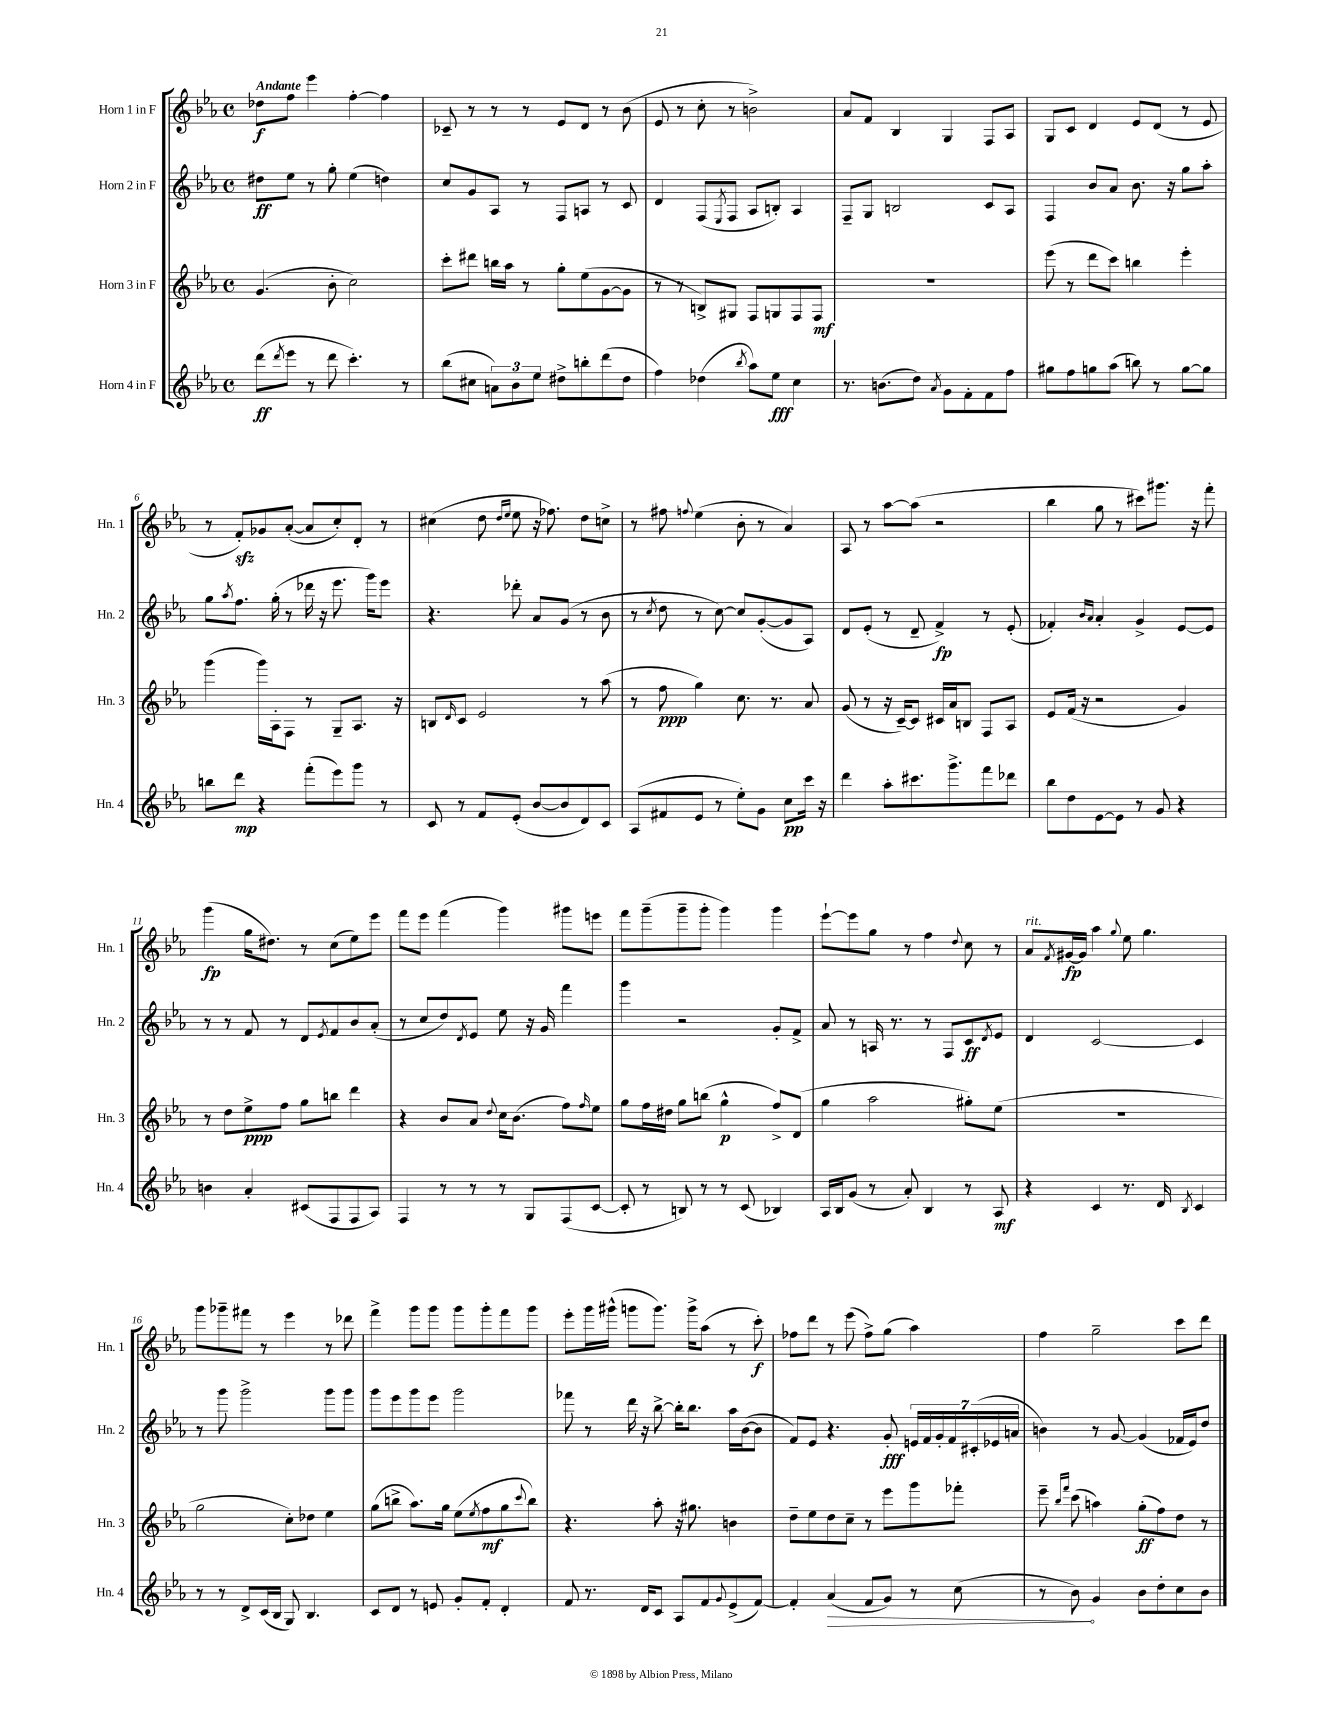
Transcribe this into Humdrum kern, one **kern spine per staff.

**kern	**kern	**kern	**kern
*staff4	*staff3	*staff2	*staff1
*clefG2	*clefG2	*clefG2	*clefG2
*k[b-e-a-]	*k[b-e-a-]	*k[b-e-a-]	*k[b-e-a-]
*M4/4	*M4/4	*M4/4	*M4/4
*met(c)	*met(c)	*met(c)	*met(c)
(8ddd\L	(4.g/	8dd#\L	8dd-\L
8qddd/	.	.	.
8eee-\J	.	8ee-\J	8ff\J
8r	.	8r	4eee-\
8ddd\	8b-'\	8gg'\	.
4.ccc'\)	2cc\)	(4ee-\	[4ff'\
.	.	4dd\)	4ff\]
8r	.	.	.
=	=	=	=
(8bb-\L	8ccc'\L	8cc/L	8c-~/
8cc#\J	8ddd#\J	8g/	8r
12a\L)	16bb\LL	8A-/J	8r
.	16aa-\JJ	.	.
12b-\	.	.	.
.	8r	8r	8r
12ee-\J	.	.	.
8dd#^\L	8gg'\L	8F/L	8e-/L
8bb'\	(8ee-\	8A/J	8d/J
(8ddd\	[8g\	8r	8r
8dd#\J	8g\]J	8c/	(8b-\
=	=	=	=
4ff\)	8r	4d/	8e-/
.	8r	.	8r
(4dd-\	8B^/L)	(8F/L	8cc'\
.	.	8qE-/	.
.	8G#/J	8F/J	8r
8qbb-/	.	.	.
8aa-\L)	8F/L	8A-/L	2b^\)
8ee-\J	8G/	8B'/J)	.
4cc\	8F/	4A-/	.
.	8F/J	.	.
=	=	=	=
8.r	1r	8F~/L	8a-/L
.	.	8G/J	8f/J
(8.b\L	.	.	.
.	.	2B/	4B-/
8dd\J)	.	.	.
8qa-/	.	.	.
8g\L	.	.	4G/
8f'\	.	.	.
8f\	.	8c/L	8F/L
8ff\J	.	8A-/J	8A-/J
=	=	=	=
8gg#\L	(8eee-\	4F/	8G/L
8ff\	8r	.	8c/J
8gg\	8ddd\L	8b-/L	4d/
(8aa-\J	8ccc\J)	8a-/J	.
8bb\)	4bb\	8.b-\	8e-/L
8r	.	.	(8d/J
.	.	16r	.
[8gg\L	4eee-'\	8gg\L	8r
8gg\]J	.	8aa-'\J	8e-/
=	=	=	=
8bb\L	(4ggg\	8gg\L	8r
.	.	8qaa-/	.
8ddd\J	.	8.ff\J	8f'/L)
4r	16ggg\LL)	.	8g-/
.	16A-'\J	(16gg'\	.
.	8F\J	8r	([8a-'/J
(8fff'\L	8r	16ddd-\	8a-/]L
.	.	16r	.
8eee-\)	8G~/L	8.eee-\	8cc'/)
8ggg\J	8.A-/J	.	8d'/J
.	.	16ggg\LK)	.
8r	.	8eee-\J	8r
.	16r	.	.
=	=	=	=
8c/	8B/L	4.r	(4cc#\
.	16qqd/	.	.
8r	8c/J	.	.
8f/L	2e-/	.	8dd\
.	.	.	16qqdd/LL
.	.	.	16qqee-/JJ
(8e-'/J	.	8ddd-'\	8ee-\
[8b-/L	.	8a-/L	16r
.	.	.	8.ff-\)
8b-/]	.	(8g/J	.
8d/)	8r	8r	8dd\L
8c/J	(8aa-\	8b-\	8cc^\J
=	=	=	=
(8A-/L	8r	8r	8r
.	.	8qcc/	.
8f#/	8ff\	8dd\	8ff#\
.	.	.	8qqff/
8e-/J	4gg\)	8r	(4ee-\
8r	.	[8cc\)	.
8ee-'\L)	8.cc\	8cc/]L	8b-'\
8g\J	.	([8g'/	8r
.	8.r	.	.
8cc\L	.	8g/]	4a-/)
16ccc\Jk	8a-/	8A-/J)	.
16r	.	.	.
=	=	=	=
4ddd\	(8g/	8d/L	8A-/
.	8r	(8e-'/J	8r
8aa-'\L	16r	8r	[8aa-\L
.	[16c~/LK)	.	.
8.ccc#\	8c/]J	8d~/	(8aa-\]J
.	16c#/LL	4f^/)	2r
8.ggg^\	16a-/J	.	.
.	8B/J	.	.
8fff\	8F/L	8r	.
8ddd-\J	8A-/J	(8e-'/	.
=	=	=	=
8bb-\L	8e-/L	4f-'/)	4bb-\
8dd\	(16f/Jk	.	.
.	16r	.	.
.	.	16qqb-/LL	.
.	.	16qqa-/JJ	.
[8e-\	2r	4a-'/	8gg\
8e-\]J	.	.	8r
8r	.	4g^/	8ccc#\L)
8g/	.	.	8.ggg#\J
4r	4g/)	[8e-/L	.
.	.	.	16r
.	.	8e-/]J	8fff'\
=	=	=	=
4b\	8r	8r	(4ggg\
.	8dd\L	8r	.
4a-'/	8ee-^\	8f/	16gg\LK
.	.	.	8.dd#\J)
.	8ff\J	8r	.
(8c#/L	8gg\L	8d/L	8r
.	.	8qe-/	.
8F/	8bb\J	8f/	(8cc\L
8F/	4ddd\	8b-/	8ee-\)
8A-/J)	.	(8a-'/J	8eee-\J
=	=	=	=
4F/	4r	8r	8fff\L
.	.	8cc/L	8eee-\J
8r	8b-/L	8dd/)	(4fff\
.	.	8qd/	.
8r	8a-/J	8e-/J	.
.	8qqdd/	.	.
8r	16cc\LK	8ee-\	4ggg\)
.	(8.b-\J	.	.
8G/L	.	16r	.
.	.	16g/	.
(8F/	8ff\L)	4fff\	8ggg#\L
.	16qqff/	.	.
[8c/J	8ee-\J	.	8eee\J
=	=	=	=
8c'/]	8gg\L	4ggg\	8fff\L
8r	16ff\L	.	(8ggg~\
.	16dd#\JJ	.	.
8B/)	8gg\L	2r	8ggg~\
8r	(8bb\J	.	8ggg'\J
8r	4gg^^\	.	4ggg\)
(8c/	.	.	.
4B-/)	8ff^/L)	8g'/L	4ggg\
.	(8d/J	8f^/J	.
=	=	=	=
16A-/LL	4gg\	8a-/	[8eee-`\L
16B-/J	.	.	.
(8g/J	.	8r	8eee-\]
8r	2aa-\	16A/	8gg\J
.	.	8.r	.
8a-'/)	.	.	8r
4B-/	.	8r	4ff\
.	.	8F/L	.
.	.	.	8qqdd/
8r	8gg#'\L)	8c/	8cc\
.	.	8qd/	.
8A-/	(8ee-\J	8e-/J	8r
=	=	=	=
4r	1r	4d/	8a-/L
.	.	.	8qf/
.	.	.	[16g#/L
.	.	.	16g#/]JJ
4c/	.	[2c/	4aa-\
.	.	.	8qqgg/
8.r	.	.	8ee-\
.	.	.	4.gg\
16d/	.	.	.
8qB-/	.	.	.
4c/	.	4c/]	.
=	=	=	=
8r	2gg\	8r	8ggg\L
8r	.	8ggg\	8ggg-~\
8d^/L	.	2ggg^\	8fff#\J
(16c/L	.	.	8r
16B-/JJ	.	.	.
8G/)	8cc'\L)	.	4eee-\
4.B-/	8dd-\J	.	.
.	4ee-\	8ggg\L	8r
.	.	8ggg\J	8ddd-\
=	=	=	=
8c/L	(8gg\L	8ggg\L	4fff^\
8d/J	8bb^\J	8eee-\	.
8r	8.aa-\L)	8ggg\	8ggg\L
8e/	.	8eee-\J	8ggg\J
.	16gg\Jk	.	.
8g'/L	(8ee-\L	2ggg\	8ggg\L
.	8qee-/	.	.
8f'/J	8ff\	.	8ggg'\
4d'/	8gg\	.	8fff\
.	8qqccc/	.	.
.	8bb\J)	.	8ggg\J
=	=	=	=
8f/	4.r	8fff-\	8eee-'\L
8.r	.	8r	16ggg\L
.	.	.	(16ggg#^^\JJ
.	.	16ddd\	8ggg\L
16d/LK	.	16r	.
8c/J	8aa-'\	[8bb-^\	8.ggg\J)
8A-/L	16r	16bb-'\]LK	.
.	8.gg#\	8.bb-\J	16ggg^\LK
8f/	.	.	(8aa-\J
8qqg/	.	.	.
(8e-^/	4b\	16aa-\LL	8r
.	.	([16b-\J	.
[8f/J)	.	8b-\]J	8ccc'\)
=	=	=	=
4f'/]	8dd~\L	8f/L)	8ff-\L
.	8ee-\	8e-/J	8ddd\J
(4a-/	8dd\	4.r	8r
.	8cc~\J	.	(8eee-\
8f/L	8r	.	8ff-^\L)
8g/J)	8eee-\L	8g'/	(8gg\J
8r	8ggg\	28e/LL	4aa-\)
.	.	28f/	.
.	.	28g'/	.
.	.	28f/	.
(8cc\	8fff-'\J	.	.
.	.	(28c#'/	.
.	.	28e-/	.
.	.	28a/JJ	.
=	=	=	=
8r	8eee-~\	4b\)	4ff\
.	16qqbb-/LL	.	.
.	16qqfff/JJ	.	.
8b-\)	(8ccc\	.	.
4g/	4aa\)	8r	2gg~\
.	.	[8g/	.
8b-\L	(8gg'\L	(4g/]	.
8dd'\	8ff\)	.	.
8cc\	8dd\J	16f-/LL	8ccc\L
.	.	16e-/J)	.
8b-\J	8r	8dd/J	8ddd\J
==	==	==	==
*-	*-	*-	*-
